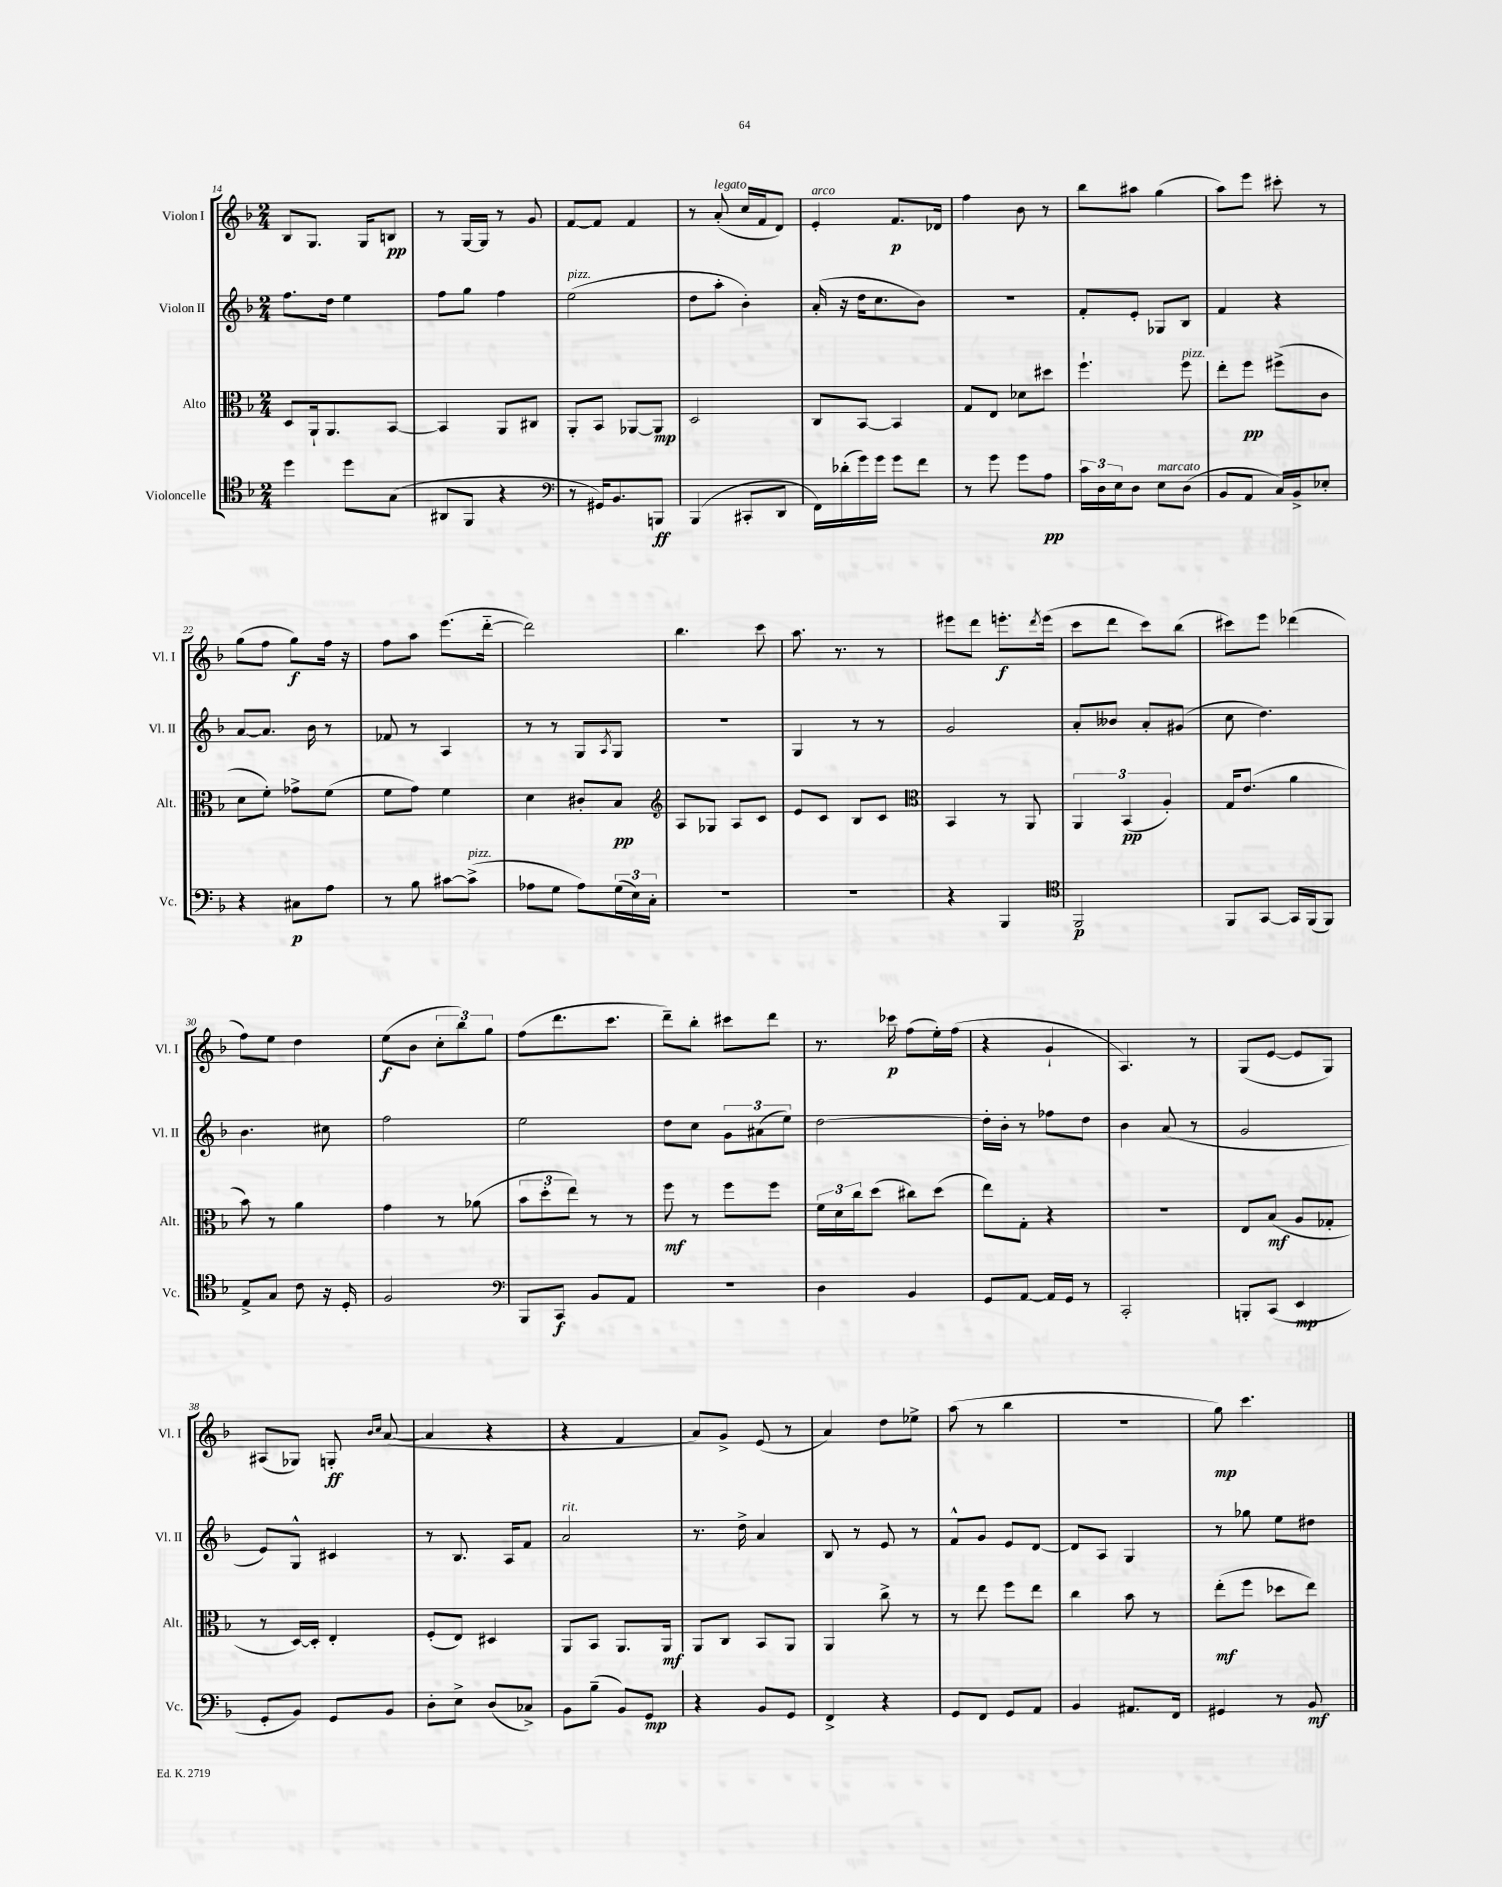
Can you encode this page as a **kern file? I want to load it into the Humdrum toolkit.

**kern	**dynam	**kern	**dynam	**kern	**kern	**dynam
*part4	*part4	*part3	*part3	*part2	*part1	*part1
*staff4	*staff4	*staff3	*staff3	*staff2	*staff1	*staff1
*I"Violoncelle	*	*I"Alto	*	*I"Violon II	*I"Violon I	*
*I'Vc.	*	*I'Alt.	*	*I'Vl. II	*I'Vl. I	*
*clefC4	*	*clefC3	*	*clefG2	*clefG2	*
*k[b-]	*	*k[b-]	*	*k[b-]	*k[b-]	*
*M2/4	*	*M2/4	*	*M2/4	*M2/4	*
=14	=14	=14	=14	=14	=14	=14
4dd\	.	8D/L	.	8.ff\L	8B-/L	.
.	.	16AA`/k	.	.	8.G/J	.
.	.	8.AA/	.	16dd\Jk	.	.
8dd\L	.	.	.	4ee\	.	.
.	.	.	.	.	16G/KL	.
(8G\J	.	[8BB-/J	.	.	8Bn/J	pp
=15	=15	=15	=15	=15	=15	=15
8AA#X/L	.	4BB-/]	.	8ff\L	8r	.
8FF/J	.	.	.	8gg\J	[16G/LL	.
.	.	.	.	.	16G/JJ]	.
4r	.	8AA/L	.	4ff\	8r	.
.	.	8C#X/J	.	.	8g/	.
=16	=16	=16	=16	=16	=16	=16
*clefF4	*	*	*	*	*	*
!	!	!	!	!LO:TX:a:i:t=pizz.	!	!
8r	.	8AA'/L	.	(2ee\	[8f/L	.
16GG#X/KL)	.	8BB-/J	.	.	8f/J]	.
8.BB-/	.	.	.	.	.	.
.	.	[8AA-X/L	.	.	4f/	.
8BBBn/J	ff	8AA-/J]	mp	.	.	.
=17	=17	=17	=17	=17	=17	=17
(4BBB-/	.	2D/	.	8dd\L	8r	.
!	!	!	!	!	!LO:TX:a:i:t=legato	!
.	.	.	.	8aa'\J	(8a'/	.
8CC#X'/L	.	.	.	4b-'\)	16cc/LL	.
.	.	.	.	.	16f/J	.
8DD/J	.	.	.	.	8d/J)	.
=18	=18	=18	=18	=18	=18	=18
!	!	!	!	!	!LO:TX:a:i:t=arco	!
16FF\LL)	.	8C/L	.	(16a'/	4e'/	.
(16d-X'\	.	.	.	16r	.	.
16g\)	.	[8BB-/J	.	16dd\KL	.	.
16g\JJ	.	.	.	8.cc\	.	.
8g\L	.	4BB-/]	.	.	8.f/L	p
8f\J	.	.	.	8b-\J)	.	.
.	.	.	.	.	16d-X/Jk	.
=19	=19	=19	=19	=19	=19	=19
8r	.	8G/L	.	2r	4ff\	.
8g\	.	8E/J	.	.	.	.
8g\L	.	8d-X\L	.	.	8b-\	.
8A\J	pp	8dd#X\J	.	.	8r	.
=20	=20	=20	=20	=20	=20	=20
24c\LL	.	4.ff`\	.	8f'/L	8bb-\L	.
24D\	.	.	.	.	.	.
24E\J	.	.	.	.	.	.
8D\J	.	.	.	8e'/J	8aa#X\J	.
!LO:TX:a:i:t=marcato	!	!	!	!	!	!
8E\L	.	.	.	8G-X/L	(4gg\	.
!	!	!LO:TX:a:i:t=pizz.	!	!	!	!
(8D\J	.	8ff\	.	8B-/J	.	.
=21	=21	=21	=21	=21	=21	=21
8BB-/L	.	8ee'\L	.	4f/	8aa\L)	.
8AA/J	.	8ff\J	pp	.	8eee\J	.
16C/LL)	.	(8ff#X^\L	.	4r	8ccc#X'\	.
16BB-^/J	.	.	.	.	.	.
8E-X'/J	.	8c\J	.	.	8r	.
!!LO:LB:g=z
=22	=22	=22	=22	=22	=22	=22
4r	.	8d\L	.	[8a/L	(8gg\L	.
.	.	8f'\J)	.	8.a/J]	8ff\J	.
8C#X\L	p	8g-X^\L	.	.	8gg\L)	f
.	.	.	.	16b-\	.	.
8A\J	.	(8f\J	.	8r	16ff\Jk	.
.	.	.	.	.	16r	.
=23	=23	=23	=23	=23	=23	=23
8r	.	8f\L	.	8f-X/	8ff\L	.
8B-\	.	8g\J)	.	8r	8aa\J	.
[8c#X\L	.	4f\	.	4A/	(8.eee\L	.
!LO:TX:a:i:t=pizz.	!	!	!	!	!	!
(8c#^\J]	.	.	.	.	.	.
.	.	.	.	.	[16ddd\Jk	.
=24	=24	=24	=24	=24	=24	=24
8A-X\L	.	4d\	.	8r	2ddd\])	.
8G\J	.	.	.	8r	.	.
8A-\L)	.	8c#X'/L	.	8G/L	.	.
.	.	.	.	8qA/	.	.
(24G\L	.	8B-/J	pp	8G/J	.	.
24E\)	.	.	.	.	.	.
24C'\JJ	.	.	.	.	.	.
=25	=25	=25	=25	=25	=25	=25
*	*	*clefG2	*	*	*	*
2r	.	8A/L	.	2r	4.bb-\	.
.	.	8G-X/J	.	.	.	.
.	.	8A/L	.	.	.	.
.	.	8c/J	.	.	8ccc\	.
=26	=26	=26	=26	=26	=26	=26
2r	.	8e/L	.	4G/	8.aa\	.
.	.	8c/J	.	.	.	.
.	.	.	.	.	8.r	.
.	.	8B-/L	.	8r	.	.
.	.	8c/J	.	8r	8r	.
=27	=27	=27	=27	=27	=27	=27
*	*	*clefC3	*	*	*	*
4r	.	4BB-/	.	2g/	8eee#X\L	.
.	.	.	.	.	8ddd\J	.
4BBB-/	.	8r	.	.	8.eeen'\L	f
.	.	8AA/	.	.	.	.
.	.	.	.	.	8qddd/	.
.	.	.	.	.	(16eee\Jk	.
=28	=28	=28	=28	=28	=28	=28
*clefC4	*	*	*	*	*	*
2FF/	p	6AA/	.	8a'/L	8ccc\L	.
.	.	.	.	8b--X/J	8ddd\J	.
.	.	(6BB-/	pp	.	.	.
.	.	.	.	8a'/L	8ccc\L)	.
.	.	6A'/)	.	.	.	.
.	.	.	.	(8g#X/J	(8bb-\J	.
=29	=29	=29	=29	=29	=29	=29
8FF/L	.	16G/KL	.	8cc\	8ccc#X\L)	.
.	.	(8.e/J	.	.	.	.
[8GG/J	.	.	.	4.dd\)	8eee\J	.
16GG/LL]	.	4a\	.	.	(4ddd-X\	.
(16FF/J	.	.	.	.	.	.
8FF/J)	.	.	.	.	.	.
!!LO:LB:g=z
=30	=30	=30	=30	=30	=30	=30
8E^/L	.	8b-\)	.	4.b-\	8ff\L)	.
8G/J	.	8r	.	.	8ee\J	.
8c\	.	4a\	.	.	4dd\	.
16r	.	.	.	8cc#X\	.	.
16D'/	.	.	.	.	.	.
=31	=31	=31	=31	=31	=31	=31
2F/	.	4g\	.	2ff\	(8ee\L	f
.	.	.	.	.	8b-\J	.
.	.	8r	.	.	12cc'\L	.
.	.	.	.	.	12bb-\)	.
.	.	(8a-X\	.	.	.	.
.	.	.	.	.	12gg\J	.
=32	=32	=32	=32	=32	=32	=32
*clefF4	*	*	*	*	*	*
8BBB-/L	.	12b-\L	.	2ee\	(8ff\L	.
.	.	12dd'\	.	.	.	.
8CC/J	f	.	.	.	8.ddd\	.
.	.	12ee\J)	.	.	.	.
8BB-/L	.	8r	.	.	.	.
.	.	.	.	.	8.ccc\J	.
8AA/J	.	8r	.	.	.	.
=33	=33	=33	=33	=33	=33	=33
2r	.	8ff\	mf	8dd\L	8ddd~\L)	.
.	.	8r	.	8cc\J	8bb-'\J	.
.	.	8ff\L	.	12g\L	8ccc#X\L	.
.	.	.	.	(12a#X\	.	.
.	.	8ff\J	.	.	8ddd\J	.
.	.	.	.	12ee\J)	.	.
=34	=34	=34	=34	=34	=34	=34
4D\	.	24f\LL	.	[2dd\	8.r	.
.	.	24d\	.	.	.	.
.	.	24cc\J	.	.	.	.
.	.	(8dd\J	.	.	.	.
.	.	.	.	.	16ccc-X\	p
4BB-/	.	8cc#X\L)	.	.	(8ff\L	.
.	.	(8dd\J	.	.	16ee'\L)	.
.	.	.	.	.	(16ff\JJ	.
=35	=35	=35	=35	=35	=35	=35
8GG/L	.	8ee\L)	.	16dd'\LL]	4r	.
.	.	.	.	16b-'\JJ	.	.
[8AA/J	.	8G'\J	.	8r	.	.
16AA/LL]	.	4r	.	8ff-X\L	4g`/	.
16GG/JJ	.	.	.	.	.	.
8r	.	.	.	8dd\J	.	.
=36	=36	=36	=36	=36	=36	=36
2CC'/	.	2r	.	4b-\	4.A/)	.
.	.	.	.	(8a/	.	.
.	.	.	.	8r	8r	.
=37	=37	=37	=37	=37	=37	=37
8BBBn'/L	.	8E/L	.	2g/	(8G/L	.
(8CC/J	.	(8B-/J	mf	.	[8e/J	.
4EE/	mp	8A/L	.	.	8e/L]	.
.	.	8G-X'/J	.	.	8G/J)	.
!!LO:LB:g=z
=38	=38	=38	=38	=38	=38	=38
8GG'/L	.	8r	.	8e/L)	(8A#X/L	.
8BB-/J)	.	[16D/LL)	.	8G^^/J	8G-X/J)	.
.	.	16D'/JJ]	.	.	.	.
8GG/L	.	4E'/	.	4c#X/	8Gn'/	ff
.	.	.	.	.	16qqb-/LL	.
.	.	.	.	.	16qqcc/JJ	.
8BB-/J	.	.	.	.	([8a/	.
=39	=39	=39	=39	=39	=39	=39
8D'\L	.	(8F'/L	.	8r	4a/]	.
8E^\J	.	8E/J)	.	8.B-/	.	.
(8D/L	.	4D#X/	.	.	4r	.
.	.	.	.	16A/KL	.	.
8C-X^/J)	.	.	.	8f/J	.	.
=40	=40	=40	=40	=40	=40	=40
!	!	!	!	!LO:TX:a:i:t=rit.	!	!
8BB-\L	.	8AA/L	.	2a/	4r	.
(8B-~\J	.	8BB-/J	.	.	.	.
8BB-/L)	.	8.AA/L	.	.	4f/	.
8GG/J	mp	.	.	.	.	.
.	.	16AA/Jk	mf	.	.	.
=41	=41	=41	=41	=41	=41	=41
4r	.	8AA/L	.	8.r	8a/L)	.
.	.	8C/J	.	.	8g^/J	.
.	.	.	.	16dd^\	.	.
8BB-/L	.	8BB-/L	.	4a/	(8e/	.
8GG/J	.	8AA/J	.	.	8r	.
=42	=42	=42	=42	=42	=42	=42
4FF^/	.	4AA/	.	8B-/	4a/)	.
.	.	.	.	8r	.	.
4r	.	8cc^\	.	8e/	8dd\L	.
.	.	8r	.	8r	8ee-X^\J	.
=43	=43	=43	=43	=43	=43	=43
8GG/L	.	8r	.	8f^^/L	(8aa\	.
8FF/J	.	8ee\	.	8g/J	8r	.
8GG/L	.	8ff\L	.	8e/L	4bb-\	.
8AA/J	.	8ee\J	.	[8d/J	.	.
=44	=44	=44	=44	=44	=44	=44
4BB-/	.	4cc\	.	8d/L]	2r	.
.	.	.	.	8A/J	.	.
8.AA#X/L	.	8b-\	.	4G/	.	.
.	.	8r	.	.	.	.
16FF/Jk	.	.	.	.	.	.
=45	=45	=45	=45	=45	=45	=45
4GG#X/	.	(8ee'\L	mf	8r	8gg\)	mp
.	.	8ff\J	.	8gg-X\	4.ccc\	.
8r	.	8dd-X\L	.	8ee\L	.	.
8BB-/	mf	8ee\J)	.	8dd#X\J	.	.
==	==	==	==	==	==	==
*-	*-	*-	*-	*-	*-	*-
